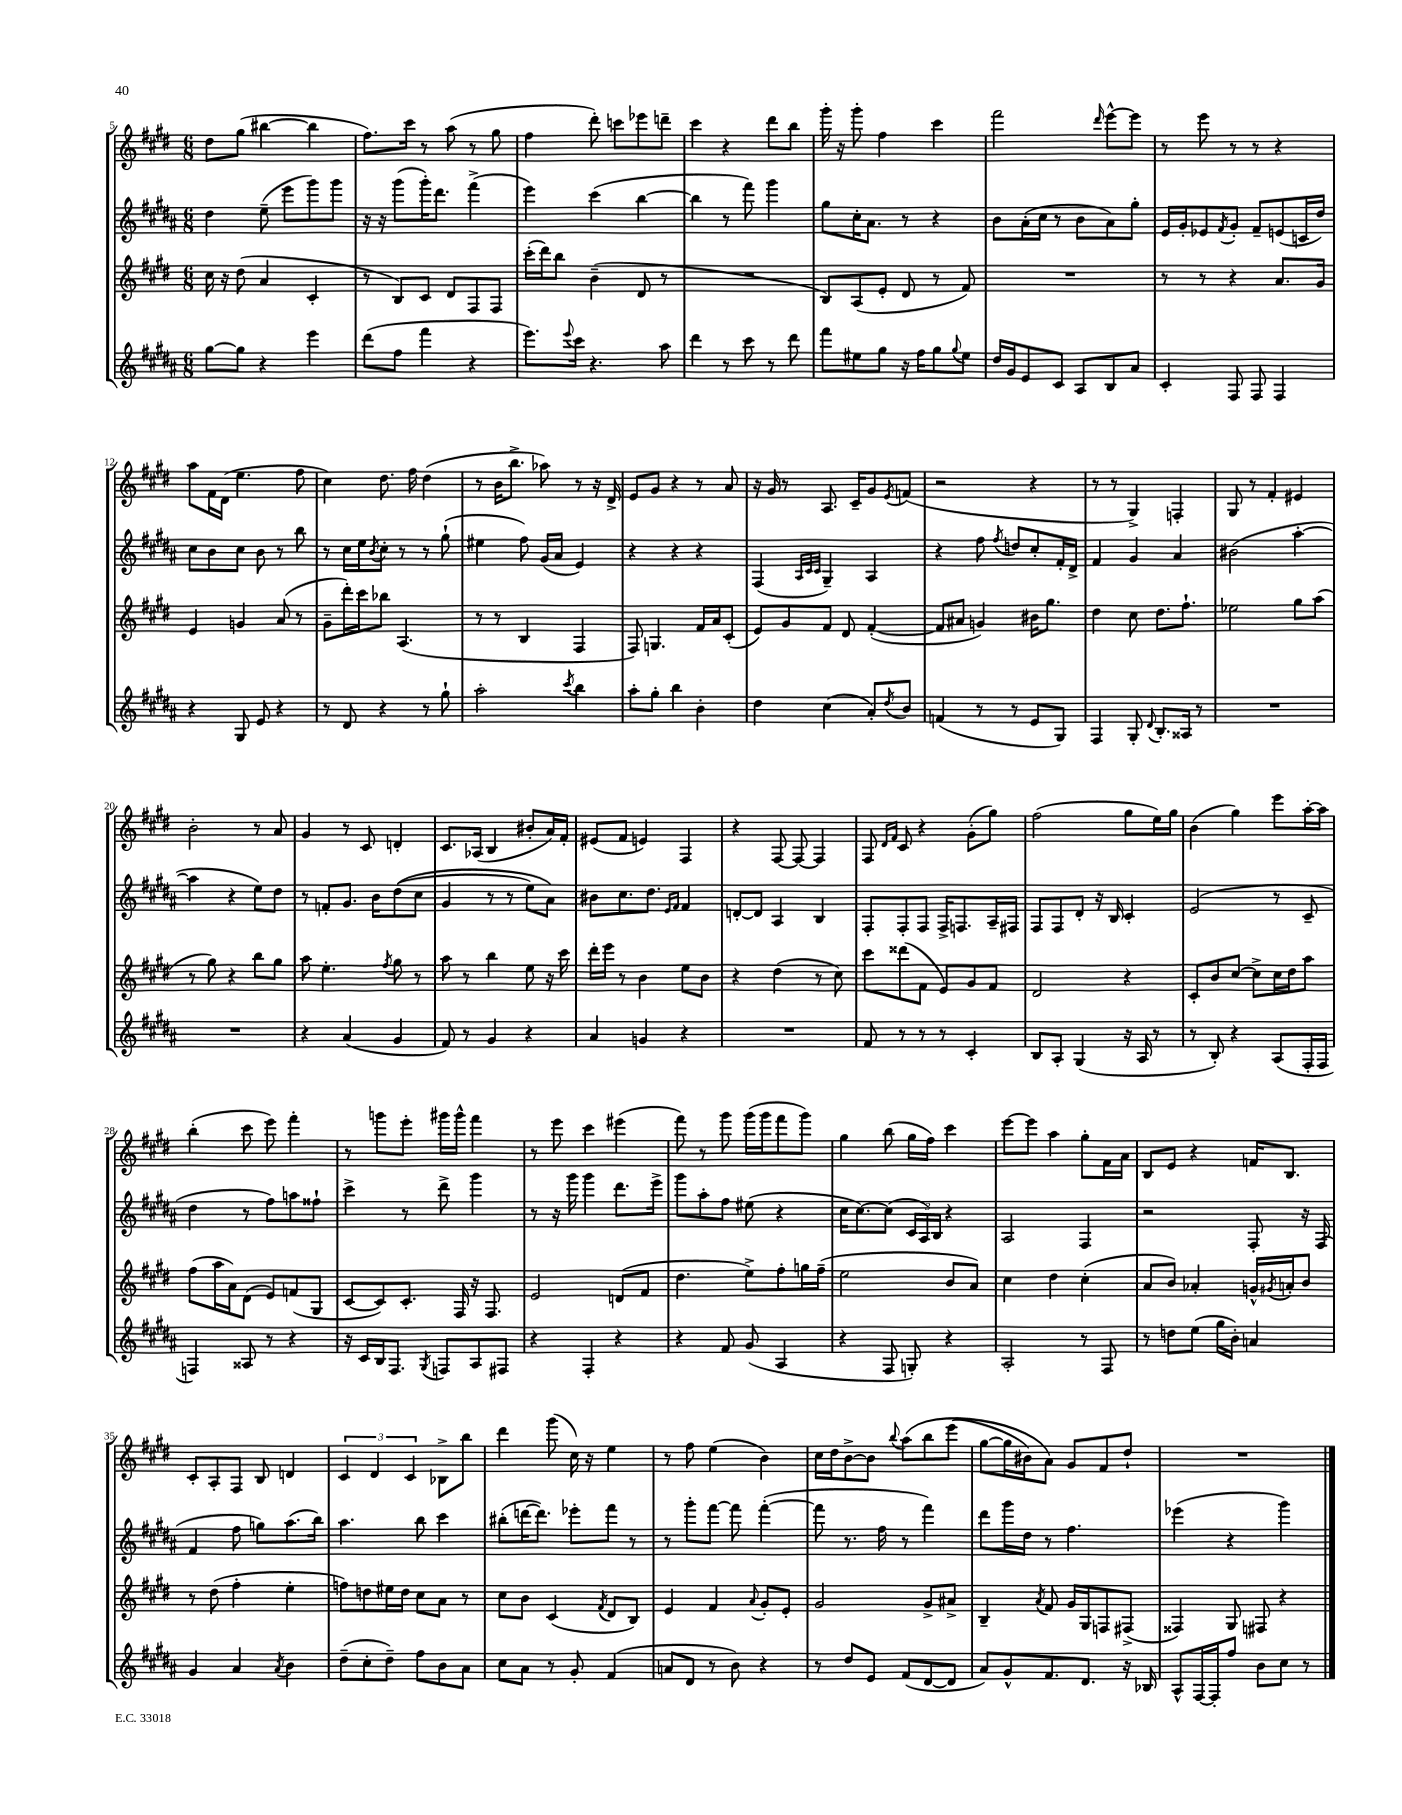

**kern	**kern	**kern	**kern
*staff4	*staff3	*staff2	*staff1
*clefG2	*clefG2	*clefG2	*clefG2
*k[f#c#g#d#a#]	*k[f#c#g#d#]	*k[f#c#g#d#a#]	*k[f#c#g#d#]
*M6/8	*M6/8	*M6/8	*M6/8
[8gg#	16cc#	4dd#	8dd#
.	16r	.	.
8gg#]	(8dd#	.	(8gg#
4r	4a	(8ee~	[4bb#
.	.	8eee	.
4eee	4c#'	8ggg#)	4bb#]
.	.	8ggg#	.
=	=	=	=
(8ddd#	8r	16r	8.ff#)
.	.	16r	.
8ff#	8B)	(8ggg#	.
.	.	.	16ccc#
4fff#	8c#	16ggg#')	8r
.	.	8.ddd#	.
.	8d#	.	(8aa
4r	8F#	(4fff#^	8r
.	8F#	.	8gg#
=	=	=	=
8.eee)	(16ccc#'	4eee)	4ff#
.	16ddd#)	.	.
.	8bb	.	.
8qqeee	.	.	.
16ccc#	.	.	.
4.r	(4b~	(4ccc#	8ddd#')
.	.	.	8ccc
.	8d#	[4bb	8eee-
8aa#	8r	.	8ddd~
=	=	=	=
4ddd#	2.r	4bb]	4ccc#
8r	.	8r	4r
8ccc#	.	8fff#)	.
8r	.	4ggg#	8ddd#
8ddd#	.	.	8bb
=	=	=	=
8fff#	8B)	8gg#	16ggg#'
.	.	.	16r
8ee#	(8A	16cc#'	8ggg#'
.	.	8.a#	.
8gg#	8e'	.	4ff#
16r	8d#	8r	.
16ff#	.	.	.
8gg#	8r	4r	4ccc#
8qqgg#	.	.	.
8ee#	8f#)	.	.
=	=	=	=
16dd#	2.r	8b	2fff#
16g#	.	.	.
8e	.	(16a#'	.
.	.	16cc#	.
8c#	.	8r	.
8A#	.	8b	.
.	.	.	16qqddd#
8B	.	8a#)	[8eee^^
8a#	.	8gg#'	8eee]
=	=	=	=
4c#'	8r	16e	8r
.	.	16g#'	.
.	8r	8e-	8eee
.	.	8qf#	.
8F#	4r	8g#'	8r
8F#	.	8f#~	8r
4F#	8.a	(8e	4r
.	.	16c	.
.	16g#	16dd#)	.
=	=	=	=
4r	4e	8cc#	8aa
.	.	8b	16f#
.	.	.	(16d#
8G#	4g	8cc#	4.ee
8e	.	8b	.
4r	(8a	8r	.
.	8r	8bb	8ff#
=	=	=	=
8r	8g#~	8r	4cc#)
8d#	16ddd#')	16cc#	.
.	16ccc#	16ee	.
.	.	8qb	.
4r	8bb-	8cc#'	8.dd#
.	(4.A	8r	.
.	.	.	16ff#
8r	.	8r	(4dd#
8gg#`	.	(8gg#`	.
=	=	=	=
2aa#'	8r	4ee#	8r
.	8r	.	16b
.	.	.	8.bb^
.	4B	8ff#)	.
.	.	(16g#	8aa-)
.	.	16a#	.
8qccc#	.	.	.
4bb	4F#	4e)	8r
.	.	.	16r
.	.	.	16d#^
=	=	=	=
8aa#'	8F#)	4r	8e
8gg#'	4.G	.	8g#
4bb	.	4r	4r
4b'	16f#	4r	8r
.	16a	.	.
.	(8c#'	.	8a
=	=	=	=
4dd#	8e)	(4F#	16r
.	.	.	16g#
.	8g#	.	8r
.	.	32qqA#	.
.	.	32qqc#	.
.	.	32qqc#	.
(4cc#	8f#	4G#~)	8.A
.	8d#	.	.
.	.	.	16c#~
8a#')	([4f#'	4A#	8g#
8qdd#	.	.	8qe
8b	.	.	(8f
=	=	=	=
(4f	8f#]	4r	2r
.	8a#	.	.
8r	4g)	8ff#	.
.	.	8qff#	.
8r	.	8dd	.
8e	16b#	8cc#'	4r
.	8.gg#	.	.
8G#)	.	16f#'	.
.	.	16d#^	.
=	=	=	=
4F#	4dd#	4f#	8r
.	.	.	8r
8G#'	8cc#	4g#	4G#^)
8qqd#	.	.	.
8.B'	8.dd#	.	.
.	.	4a#	4F'
16A##	8.ff#`	.	.
8r	.	.	.
=	=	=	=
2.r	2ee-	(2b#	8G#
.	.	.	8r
.	.	.	4f#'
.	8gg#	[4aa#'	4e#
.	(8aa	.	.
=	=	=	=
2.r	8r	4aa#]	2b'
.	8gg#)	.	.
.	4r	4r	.
.	8bb	8ee)	8r
.	8gg#	8dd#	8a
=	=	=	=
4r	8aa	8r	4g#
.	4.ee'	8f'	.
(4a#	.	8.g#	8r
.	.	.	8c#
.	.	16b	.
.	8qff#	.	.
4g#	8gg#	&((8dd#	4d'
.	8r	8cc#	.
=	=	=	=
8f#)	8aa	4g#	8.c#
8r	8r	.	.
.	.	.	(16A-
4g#	4bb	8r	4B
.	.	8r	.
4r	8ee	8ee)	8b#'
.	16r	8a#&)	16a)
.	16ccc#	.	16f#'
=	=	=	=
4a#	16ddd#'	8b#	(8e#
.	16eee	.	.
.	8r	8.cc#	8f#
4g	4b	.	4e)
.	.	8.dd#	.
.	.	16qqe	.
.	.	16qqf#	.
4r	8ee	4f#	4F#
.	8b	.	.
=	=	=	=
2.r	4r	[8d'	4r
.	.	8d]	.
.	(4dd#	4A#	[8F#
.	.	.	8F#_
.	8r	4B	4F#]
.	8cc#)	.	.
=	=	=	=
8f#	8ccc#	8F#'	8F#
.	.	.	16qqd#
.	.	.	16qqf#
8r	(8ddd##	8F#'	8c#
8r	8f#	8F#	4r
8r	8e)	16F#^	.
.	.	8.F	.
4c#'	8g#	.	(8g#'
.	8f#	16A#~	8gg#)
.	.	16F#	.
=	=	=	=
8B	2d#	8F#	(2ff#
8A#'	.	8F#	.
(4G#	.	8d#'	.
.	.	16r	.
.	.	16B	.
16r	4r	4c#'	8gg#
16A#	.	.	.
8r	.	.	16ee)
.	.	.	16gg#
=	=	=	=
8r	8c#'	(2e	(4b
8B')	8b	.	.
4r	[8cc#	.	4gg#)
.	8cc#^]	.	.
(8A#	16cc#	8r	8eee
.	16dd#	.	.
16F#'	8aa	8c#~	[16aa'
16F#	.	.	16aa]
=	=	=	=
4F)	(8ff#	4dd#	(4bb'
.	16aa	.	.
.	16a)	.	.
8A##	(8d#	8r	8ccc#
8r	8e)	8ff#)	8eee)
4r	(8f	8aa	4fff#'
.	8G#	8ff##`	.
=	=	=	=
16r	[8c#	4ccc#^	8r
16c#	.	.	.
16B	8c#])	.	8ggg
8.F#	.	.	.
.	8.c#'	8r	8eee'
8qG#	.	.	.
8F	.	8ddd#^	16ggg#
.	16F#	.	16ggg#^^
8A#	16r	4ggg#	4fff#
.	8.F#	.	.
8F#	.	.	.
=	=	=	=
4r	2e	8r	8r
.	.	16r	8eee
.	.	16ggg#	.
4F#'	.	4ggg#	4ccc#
4r	(8d	8.ddd#	(4eee#
.	8f#	.	.
.	.	16eee^	.
=	=	=	=
4r	4.dd#	8ggg#	8fff#)
.	.	8aa#'	8r
8f#	.	8ff#	8ggg#
(8g#	8ee^)	(8ee#	(16ggg#
.	.	.	16ggg#
4A#	8ff#'	4r	8fff#
.	16gg	.	8ggg#)
.	(16ff#~	.	.
=	=	=	=
4r	2ee	16cc#	4gg#
.	.	[8.cc#)	.
8F#	.	(8cc#]	(8bb
8G')	.	24c#	16gg#
.	.	24A#)	.
.	.	.	16ff#)
.	.	24B	.
4r	8b	4r	4ccc#
.	8a)	.	.
=	=	=	=
2A#'	4cc#	2A#	[8eee
.	.	.	8eee]
.	4dd#	.	4aa
8r	(4cc#'	4F#	8gg#'
8F#	.	.	16f#
.	.	.	16a
=	=	=	=
8r	8a	2r	8B
8dd	8b)	.	8e
(8ee	4a-'	.	4r
16gg#	.	.	.
16b')	.	.	.
4a	16g^^	8F#'	16f
.	8qg#	.	.
.	16a'	.	8.B
.	8b	16r	.
.	.	(16F#	.
=	=	=	=
4g#	8r	4f#	8c#'
.	(8dd#	.	8A'
4a#	4ff#'	8ff#	8F#
.	.	8gg)	8B
8qa#	.	.	.
4b	4ee'	(8.aa#	4d
.	.	16bb)	.
=	=	=	=
(8dd#~	8ff)	4.aa#	6c#
8cc#'	8dd	.	.
.	.	.	6d#
8dd#~)	16ee#	.	.
.	16dd	.	.
.	.	.	6c#
8ff#	8cc#	8bb	.
8b	8a	4ccc#	8B-^
8a#	8r	.	8bb
=	=	=	=
8cc#	8cc#	(8bb#'	4ddd#
8a#	8b	[16ddd	.
.	.	8.ddd])	.
8r	(4c#	.	(8ggg#
8g#'	.	8eee-'	16cc#)
.	.	.	16r
.	8qf#	.	.
(4f#	8d#	8fff#	4ee
.	8B)	8r	.
=	=	=	=
8a	4e	8r	8r
8d#	.	8ggg#'	8ff#
8r	4f#	[8fff#	(4ee
8b)	.	8fff#]	.
.	8qqa	.	.
4r	8g#'	([4fff#'	4b)
.	8e'	.	.
=	=	=	=
8r	2g#	8fff#]	16cc#
.	.	.	16dd#
8dd#	.	8.r	[8b^
8e	.	.	8b]
.	.	16ff#	.
.	.	.	8qqbb
(8f#	.	8r	&(8aa
[8d#	8g#^	4fff#)	8bb
8d#]	8a#^	.	(8eee
=	=	=	=
8a#)	4B~	8ddd#	[8gg#
8g#^^	.	16ggg#	16gg#]
.	.	16dd#	16b#)
.	8qa	.	.
8.f#	8f#	8r	8a&)
.	16g#	4.ff#	8g#
8.d#	16G#	.	.
.	8F	.	8f#
16r	(8F#^	.	8dd#`
16B-	.	.	.
=	=	=	=
8A#^^	4F##)	(4eee-	2.r
[16F#	.	.	.
16F#']	.	.	.
8ff#	8G#	4r	.
8b	8F#	.	.
8cc#	4r	4ggg#)	.
8r	.	.	.
==	==	==	==
*-	*-	*-	*-
